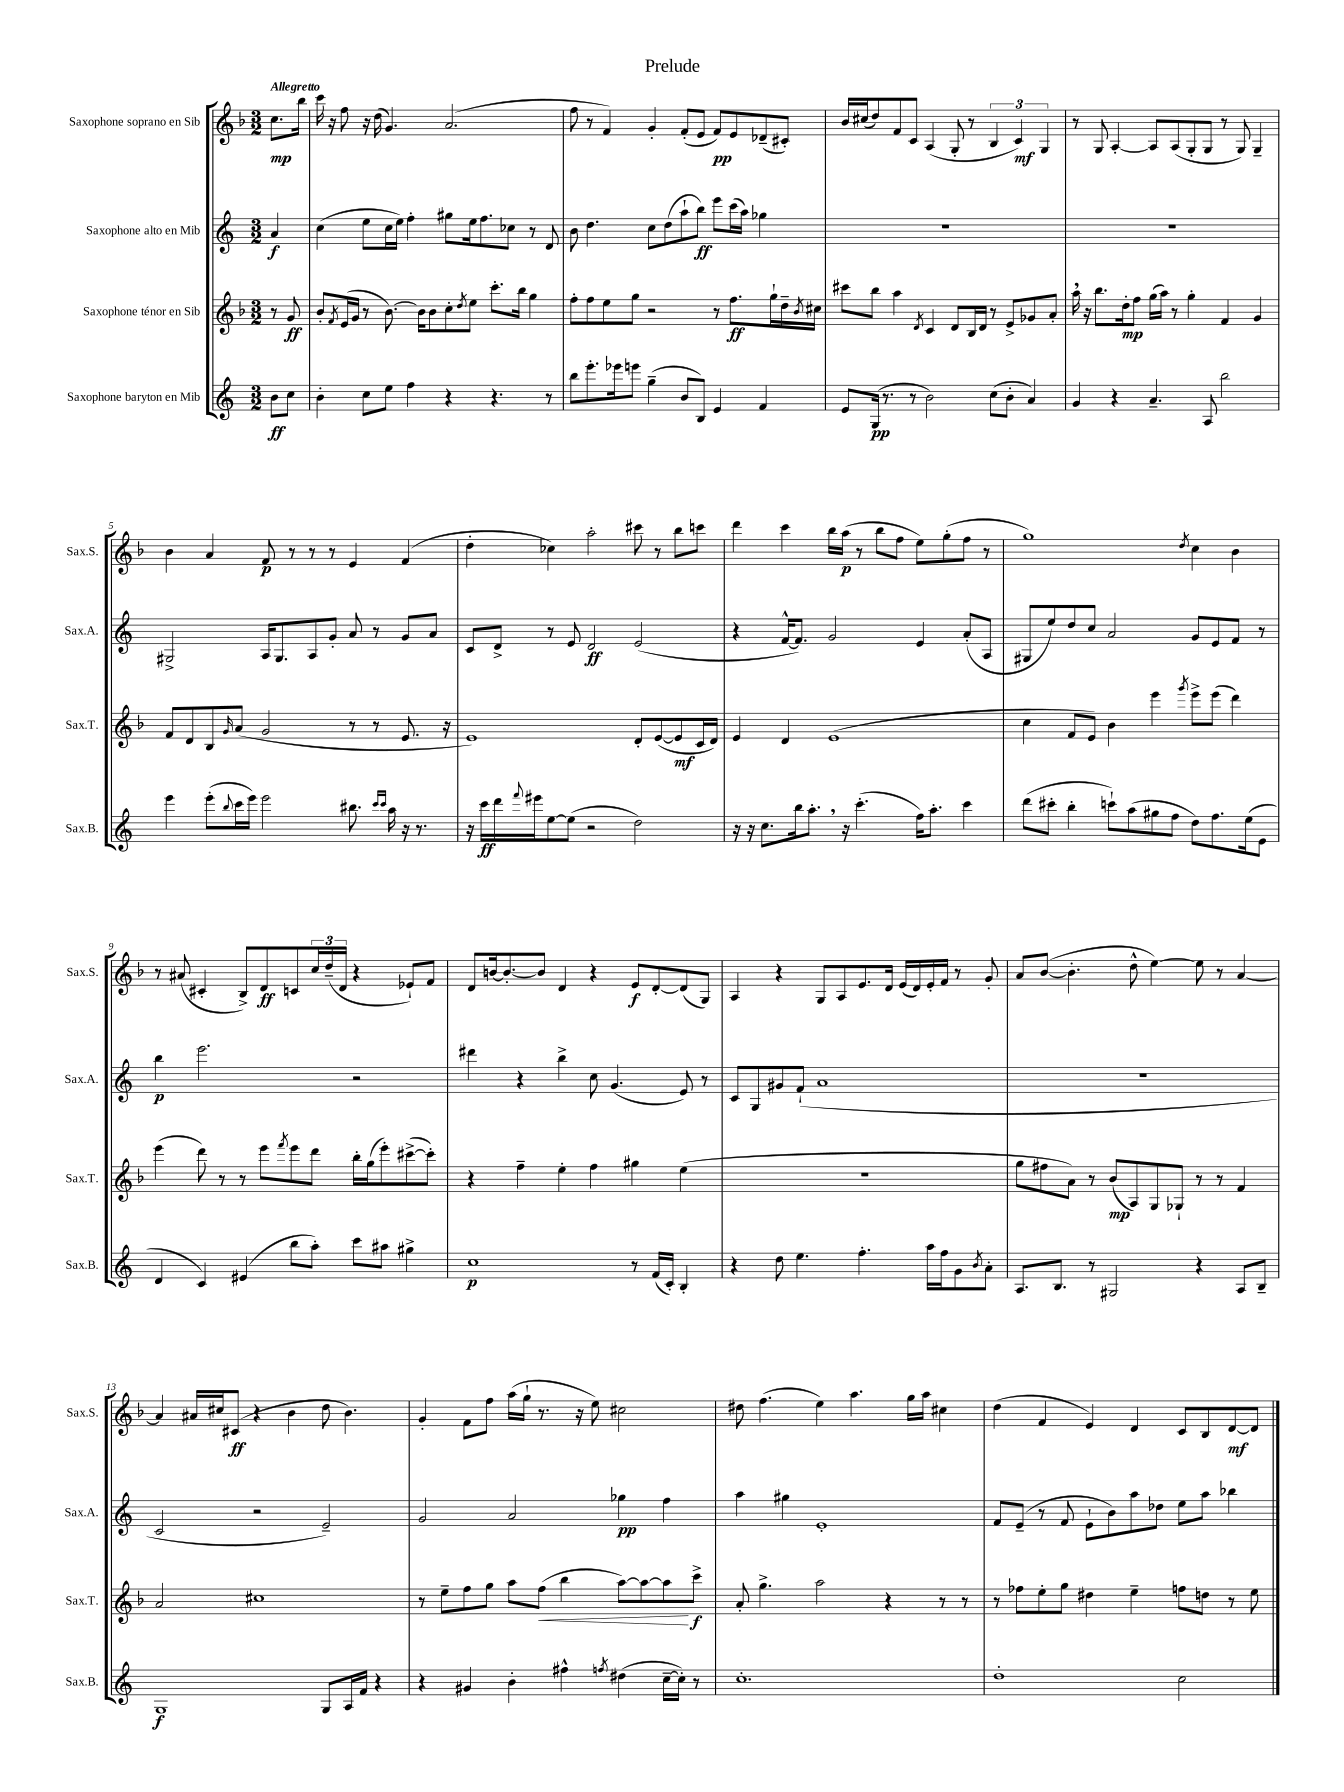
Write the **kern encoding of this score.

**kern	**dynam	**kern	**dynam	**kern	**dynam	**kern	**dynam
*part4	*part4	*part3	*part3	*part2	*part2	*part1	*part1
*staff4	*staff4	*staff3	*staff3	*staff2	*staff2	*staff1	*staff1
*I"Saxophone baryton en Mib	*	*I"Saxophone ténor en Sib	*	*I"Saxophone alto en Mib	*	*I"Saxophone soprano en Sib	*
*I'Sax.B.	*	*I'Sax.T.	*	*I'Sax.A.	*	*I'Sax.S.	*
*clefG2	*	*clefG2	*	*clefG2	*	*clefG2	*
*k[]	*	*k[b-]	*	*k[]	*	*k[b-]	*
*M3/2	*	*M3/2	*	*M3/2	*	*M3/2	*
=	=	=	=	=	=	=	=
!	!	!	!	!	!	!LO:TX:a:B:t=Allegretto	!
8b\L	ff	8r	.	4a/	f	8.cc\L	mp
8cc\J	.	8g/	ff	.	.	.	.
.	.	.	.	.	.	16bb-\Jk	.
=1	=1	=1	=1	=1	=1	=1	=1
4b'\	.	8b-'/L	.	(4cc\	.	16ccc\	.
.	.	.	.	.	.	16r	.
.	.	8qf/	.	.	.	.	.
.	.	(16e/L	.	.	.	8ff\	.
.	.	16g/JJ	.	.	.	.	.
8cc\L	.	8r	.	8ee\L	.	16r	.
.	.	.	.	.	.	(16dd\	.
8ee\J	.	[8.b-\)	.	16cc\L	.	4.g/)	.
.	.	.	.	16ee\JJ)	.	.	.
4ff\	.	.	.	4ff'\	.	.	.
.	.	16b-\KL]	.	.	.	.	.
.	.	8b-\	.	.	.	.	.
4r	.	8cc'\	.	8gg#X\L	.	(2.a/	.
.	.	8qdd/	.	.	.	.	.
.	.	8ee\J	.	16ee\k	.	.	.
.	.	.	.	8.ff\	.	.	.
4.r	.	8.ccc'\L	.	.	.	.	.
.	.	.	.	8cc-X\J	.	.	.
.	.	16bb-\Jk	.	.	.	.	.
.	.	4gg\	.	8r	.	.	.
8r	.	.	.	8d/	.	.	.
=2	=2	=2	=2	=2	=2	=2	=2
8bb\L	.	8ff'\L	.	8b\	.	8ff\	.
8.eee'\	.	8ff\	.	4.dd\	.	8r	.
.	.	8ee\	.	.	.	4f/)	.
16eee-X\k	.	.	.	.	.	.	.
8eeen\J	.	8gg\J	.	.	.	.	.
(4gg~\	.	2r	.	8cc\L	.	4g'/	.
.	.	.	.	(8dd\	.	.	.
8b/L	.	.	.	8aa`\	.	(8f'/L	.
8B/J)	.	.	.	8bb\J)	ff	8e/J	.
4e/	.	8r	.	8eee\L	.	8f/L)	pp
.	.	8.ff\L	ff	(16ccc\L	.	8e/	.
.	.	.	.	16aa\JJ)	.	.	.
4f/	.	.	.	4gg-X\	.	(8d-X~/	.
.	.	16gg`\L	.	.	.	.	.
.	.	16dd~\	.	.	.	8c#X'/J)	.
.	.	8qb-/	.	.	.	.	.
.	.	16cc#X\JJ	.	.	.	.	.
=3	=3	=3	=3	=3	=3	=3	=3
8e/L	.	8ccc#X\L	.	1.r	.	16b-/LL	.
.	.	.	.	.	.	(16cc#X/J	.
(16G/Jk	pp	8bb-\J	.	.	.	8dd/)	.
8.r	.	.	.	.	.	.	.
.	.	4aa\	.	.	.	8f/	.
8r	.	.	.	.	.	8c/J	.
.	.	8qd/	.	.	.	.	.
2b\)	.	4c/	.	.	.	(4A/	.
.	.	8d/L	.	.	.	8G'/	.
.	.	16B-/L	.	.	.	8r	.
.	.	16d/JJ	.	.	.	.	.
(8cc\L	.	8r	.	.	.	6B-/	.
8b'\J	.	8e^/L	.	.	.	.	.
.	.	.	.	.	.	6c/)	mf
4a/)	.	8g-X/	.	.	.	.	.
.	.	.	.	.	.	6G/	.
.	.	8a'/J	.	.	.	.	.
=4	=4	=4	=4	=4	=4	=4	=4
4g/	.	16aa,\	.	1.r	.	8r	.
.	.	16r	.	.	.	.	.
.	.	8.bb-\L	.	.	.	8G/	.
4r	.	.	.	.	.	[4A'/	.
.	.	16dd'\k	mp	.	.	.	.
.	.	8ff\J	.	.	.	.	.
4.a~/	.	(16gg\LL	.	.	.	8A/L]	.
.	.	16aa\JJ)	.	.	.	.	.
.	.	8r	.	.	.	(8A/	.
.	.	4gg'\	.	.	.	8G'/	.
8A/	.	.	.	.	.	8G/J	.
2bb\	.	4f/	.	.	.	8r	.
.	.	.	.	.	.	8G/)	.
.	.	4g/	.	.	.	4G~/	.
!!LO:LB:g=z
=5	=5	=5	=5	=5	=5	=5	=5
4eee\	.	8f/L	.	2G#X^/	.	4b-\	.
.	.	8d/	.	.	.	.	.
(8eee'\L	.	8B-/	.	.	.	4a/	.
8qqbb/	.	16qqg/	.	.	.	.	.
16ccc\L	.	(8a/J	.	.	.	.	.
16eee\JJ)	.	.	.	.	.	.	.
2eee\	.	2g/	.	16A/KL	.	8f/	p
.	.	.	.	8.G#/	.	.	.
.	.	.	.	.	.	8r	.
.	.	.	.	8A/	.	8r	.
.	.	.	.	8g'/J	.	8r	.
8.bb#X\	.	8r	.	8a/	.	4e/	.
.	.	8r	.	8r	.	.	.
16qqccc/LL	.	.	.	.	.	.	.
16qqccc/JJ	.	.	.	.	.	.	.
16aa\	.	.	.	.	.	.	.
16r	.	8.e/	.	8g/L	.	(4f/	.
8.r	.	.	.	.	.	.	.
.	.	.	.	8a/J	.	.	.
.	.	16r	.	.	.	.	.
=6	=6	=6	=6	=6	=6	=6	=6
16r	.	1e)	.	8c/L	.	4dd'\	.
16ccc\LL	ff	.	.	.	.	.	.
16ddd\	.	.	.	8d^/J	.	.	.
8qqfff/	.	.	.	.	.	.	.
16eee#X\J	.	.	.	.	.	.	.
[8ee\	.	.	.	8r	.	4cc-X\)	.
(8ee\J]	.	.	.	8e/	.	.	.
2r	.	.	.	2d/	ff	2aa'\	.
2dd\)	.	8d'/L	.	(2e/	.	8ccc#X\	.
.	.	([8e/	.	.	.	8r	.
.	.	8e/]	mf	.	.	8bb-\L	.
.	.	16c/L	.	.	.	8cccn\J	.
.	.	16d/JJ)	.	.	.	.	.
=7	=7	=7	=7	=7	=7	=7	=7
16r	.	4e/	.	4r	.	4ddd\	.
16r	.	.	.	.	.	.	.
8.cc\L	.	.	.	.	.	.	.
.	.	4d/	.	[16f^^/KL	.	4ccc\	.
16bb\k	.	.	.	8.f/J])	.	.	.
8.aa',\J	.	.	.	.	.	.	.
.	.	(1e	.	2g/	.	16bb-\LL	.
16r	.	.	.	.	.	(16aa\JJ	p
(4.ccc'\	.	.	.	.	.	8r	.
.	.	.	.	.	.	8bb-\L	.
.	.	.	.	.	.	8ff\J	.
16ff\KL)	.	.	.	4e/	.	8ee\L)	.
8.aa'\J	.	.	.	.	.	.	.
.	.	.	.	.	.	(8gg'\	.
4ccc\	.	.	.	(8a'/L	.	8ff\J	.
.	.	.	.	8A/J	.	8r	.
=8	=8	=8	=8	=8	=8	=8	=8
(8ddd\L	.	4cc\	.	8G#X/L	.	1gg)	.
8ccc#X'\J	.	.	.	8ee/)	.	.	.
4bb'\	.	8f/L	.	8dd/	.	.	.
.	.	8e/J)	.	8cc/J	.	.	.
8cccn`\L)	.	4b-\	.	2a/	.	.	.
(8aa\	.	.	.	.	.	.	.
8gg#X\	.	4eee\	.	.	.	.	.
8ff\J	.	.	.	.	.	.	.
.	.	8qggg/	.	.	.	8qdd/	.
8dd\L)	.	8eee^\L	.	8g/L	.	4cc\	.
8.ff\	.	(8eee\J	.	8e/	.	.	.
.	.	4ddd\)	.	8f/J	.	4b-\	.
(16ee\k	.	.	.	.	.	.	.
8e\J	.	.	.	8r	.	.	.
!!LO:LB:g=z
=9	=9	=9	=9	=9	=9	=9	=9
4d/	.	(4eee\	.	4bb\	p	8r	.
.	.	.	.	.	.	(8a#X/	.
4c/)	.	8ddd\)	.	2.eee\	.	4c#X'/	.
.	.	8r	.	.	.	.	.
(4e#X/	.	8r	.	.	.	8B-^/L)	.
.	.	8eee\L	.	.	.	8d/	ff
.	.	8qfff/	.	.	.	.	.
8bb\L	.	8eee\	.	.	.	8cn/	.
8aa'\J)	.	8ddd\J	.	.	.	24cc/L	.
.	.	.	.	.	.	(24dd~/	.
.	.	.	.	.	.	24d/JJ	.
8ccc\L	.	16bb-'\LL	.	2r	.	4r	.
.	.	(16gg\J	.	.	.	.	.
8aa#X\J	.	8eee'\)	.	.	.	.	.
4gg#X^\	.	([8ccc#X^\	.	.	.	8e-X`/L)	.
.	.	8ccc#'\J])	.	.	.	8f/J	.
=10	=10	=10	=10	=10	=10	=10	=10
1cc	p	4r	.	4ddd#X\	.	8d/L	.
.	.	.	.	.	.	[16bn/k	.
.	.	.	.	.	.	8.b'/_	.
.	.	4ff~\	.	4r	.	.	.
.	.	.	.	.	.	8b/J]	.
.	.	4ee'\	.	4bb^\	.	4d/	.
.	.	4ff\	.	8cc\	.	4r	.
.	.	.	.	(4.g/	.	.	.
8r	.	4gg#X\	.	.	.	8e/L	f
(16f/LL	.	.	.	.	.	[8d'/	.
16c'/JJ)	.	.	.	.	.	.	.
4B'/	.	(4ee\	.	8e/)	.	(8d/]	.
.	.	.	.	8r	.	8G/J)	.
=11	=11	=11	=11	=11	=11	=11	=11
4r	.	1.r	.	8c/L	.	4A/	.
.	.	.	.	8G/	.	.	.
8dd\	.	.	.	8g#X/	.	4r	.
4.ee\	.	.	.	(8f`/J	.	.	.
.	.	.	.	1a	.	8G/L	.
.	.	.	.	.	.	8A/	.
4.ff'\	.	.	.	.	.	8.e/	.
.	.	.	.	.	.	16d/Jk	.
.	.	.	.	.	.	(16e/LL	.
.	.	.	.	.	.	16d/)	.
16aa\LL	.	.	.	.	.	16e'/	.
16ff\J	.	.	.	.	.	16f/JJ	.
8g\	.	.	.	.	.	8r	.
8qb/	.	.	.	.	.	.	.
8a'\J	.	.	.	.	.	8g'/	.
=12	=12	=12	=12	=12	=12	=12	=12
8.A/L	.	8gg\L	.	1.r	.	8a/L	.
.	.	8ff#X\	.	.	.	([8b-/J	.
8.B/J	.	.	.	.	.	.	.
.	.	8a\J)	.	.	.	4.b-'\]	.
8r	.	8r	.	.	.	.	.
2G#X/	.	(8b-/L	mp	.	.	.	.
.	.	8A/)	.	.	.	8dd^^\	.
.	.	8G/	.	.	.	[4ee\)	.
.	.	8G-X`/J	.	.	.	.	.
4r	.	8r	.	.	.	8ee\]	.
.	.	8r	.	.	.	8r	.
8A/L	.	4f/	.	.	.	[4a/	.
8B~/J	.	.	.	.	.	.	.
!!LO:LB:g=z
=13	=13	=13	=13	=13	=13	=13	=13
1G	f	2a/	.	2c/	.	4a/]	.
.	.	.	.	.	.	16a#X/LL	.
.	.	.	.	.	.	16cc#X/J	.
.	.	.	.	.	.	(8c#X/J	ff
.	.	1cc#X	.	2r	.	4r	.
.	.	.	.	.	.	4b-\	.
8G/L	.	.	.	2e~/)	.	8dd\	.
16A/L	.	.	.	.	.	4.b-\)	.
16f/JJ	.	.	.	.	.	.	.
4r	.	.	.	.	.	.	.
=14	=14	=14	=14	=14	=14	=14	=14
4r	.	8r	.	2g/	.	4g'/	.
.	.	8ee~\L	.	.	.	.	.
4g#X/	.	8ff\	.	.	.	8f\L	.
.	.	8gg\J	.	.	.	8ff\J	.
4b'\	.	8aa\L	.	2a/	.	(16aa\LL	.
.	.	.	.	.	.	16gg`\JJ	.
!	!	!	!LO:HP:b	!	!	!	!
.	.	(8ff\J	<	.	.	8.r	.
4ff#X^^\	.	4bb-\	.	.	.	.	.
.	.	.	.	.	.	16r	.
.	.	.	.	.	.	8ee\)	.
8qffn/	.	.	.	.	.	.	.
(4dd#X\	.	[8aa\L)	.	4gg-X\	pp	2cc#X\	.
.	.	8aa\_	.	.	.	.	.
[16cc~\LL	.	8aa\]	.	4ff\	.	.	.
16cc'\JJ])	.	.	.	.	.	.	.
8r	.	8ccc^\J	[ f	.	.	.	.
=15	=15	=15	=15	=15	=15	=15	=15
1.cc'	.	8a'/	.	4aa\	.	8dd#X\	.
.	.	4.gg^\	.	.	.	(4.ff\	.
.	.	.	.	4gg#X\	.	.	.
.	.	2aa\	.	1e'	.	4ee\)	.
.	.	.	.	.	.	4.aa\	.
.	.	4r	.	.	.	.	.
.	.	.	.	.	.	16gg\LL	.
.	.	.	.	.	.	16aa\JJ	.
.	.	8r	.	.	.	4cc#X\	.
.	.	8r	.	.	.	.	.
=16	=16	=16	=16	=16	=16	=16	=16
1dd'	.	8r	.	8f/L	.	(4dd\	.
.	.	8ff-X\L	.	(8e~/J	.	.	.
.	.	8ee'\	.	8r	.	4f/	.
.	.	8gg\J	.	8f/	.	.	.
.	.	4dd#X\	.	8e`\L	.	4e/)	.
.	.	.	.	8b\)	.	.	.
.	.	4ee~\	.	8aa\	.	4d/	.
.	.	.	.	8dd-X\J	.	.	.
2cc\	.	8ffn\L	.	8ee\L	.	8c/L	.
.	.	8ddn\J	.	8aa\J	.	8B-/	.
.	.	8r	.	4bb-X\	.	[8d/	mf
.	.	8ee\	.	.	.	8d/J]	.
==	==	==	==	==	==	==	==
*-	*-	*-	*-	*-	*-	*-	*-
